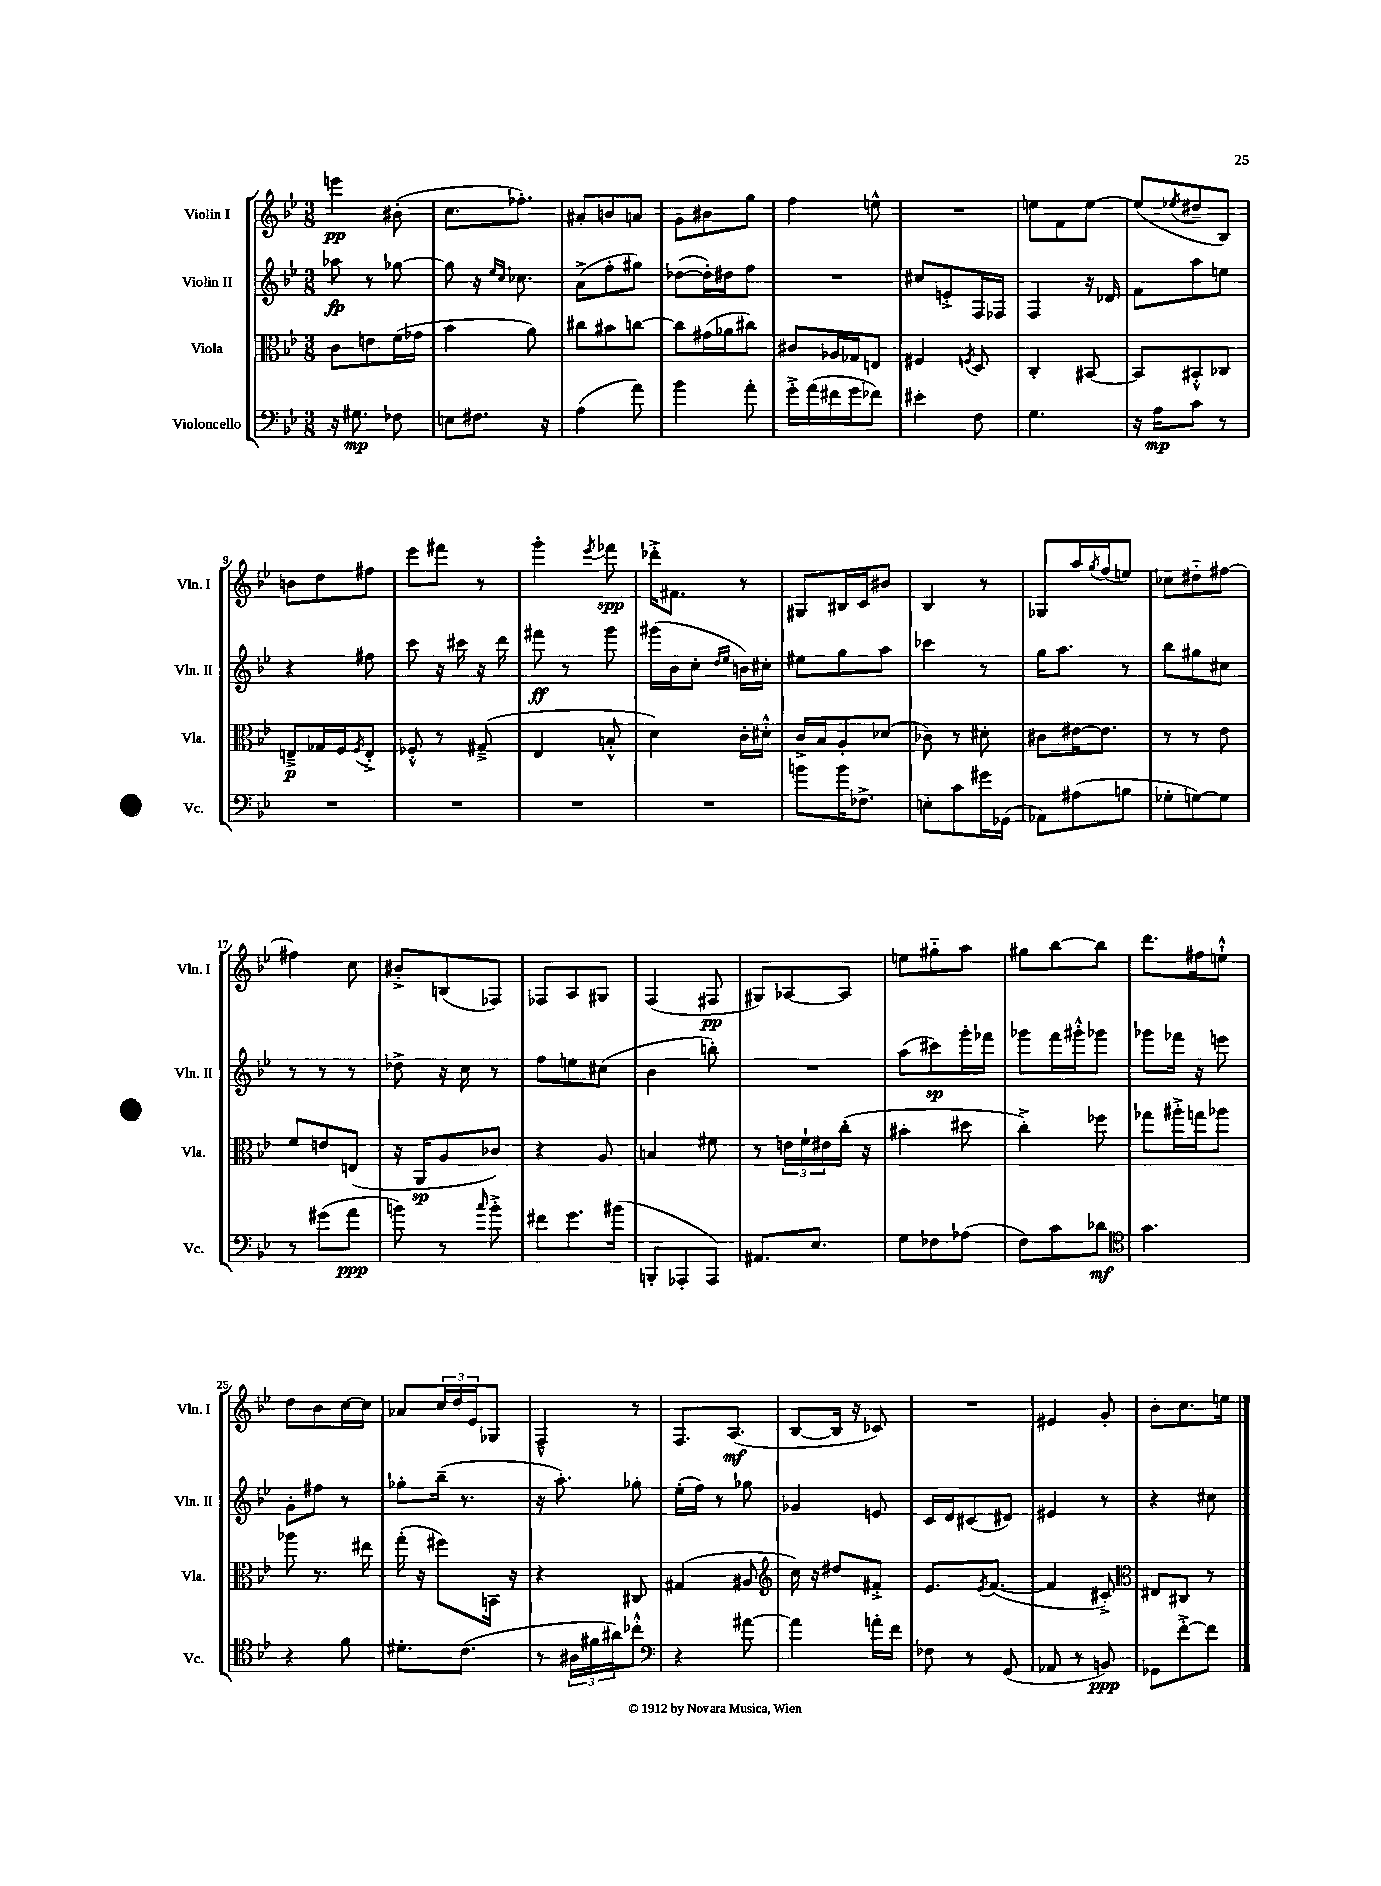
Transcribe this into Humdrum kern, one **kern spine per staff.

**kern	**dynam	**kern	**dynam	**kern	**dynam	**kern	**dynam
*part4	*part4	*part3	*part3	*part2	*part2	*part1	*part1
*staff4	*staff4	*staff3	*staff3	*staff2	*staff2	*staff1	*staff1
*I"Violoncello	*	*I"Viola	*	*I"Violin II	*	*I"Violin I	*
*I'Vc.	*	*I'Vla.	*	*I'Vln. II	*	*I'Vln. I	*
*clefF4	*	*clefC3	*	*clefG2	*	*clefG2	*
*k[b-e-]	*	*k[b-e-]	*	*k[b-e-]	*	*k[b-e-]	*
*M3/8	*	*M3/8	*	*M3/8	*	*M3/8	*
=1	=1	=1	=1	=1	=1	=1	=1
16r	.	8c\L	.	8aa-X\	fp	4eeen\	pp
8.G#X\	mp	.	.	.	.	.	.
.	.	8en\	.	8r	.	.	.
8F-X\	.	(16f\L	.	[8gg-X\	.	(8b#X'\	.
.	.	16g-X\JJ	.	.	.	.	.
=2	=2	=2	=2	=2	=2	=2	=2
8En\L	.	4b-\	.	8gg-\]	.	8.cc\L	.
8.F#X\J	.	.	.	16r	.	.	.
.	.	.	.	16qqee-/LL	.	.	.
.	.	.	.	16qqcc/JJ	.	.	.
.	.	.	.	8.cc-X\	.	8.ff-X'\J)	.
.	.	8a\)	.	.	.	.	.
16r	.	.	.	.	.	.	.
=3	=3	=3	=3	=3	=3	=3	=3
(4A\	.	8cc#X\L	.	(8a^\L	.	8a#X'/L	.
.	.	8b#X\	.	8ff'\	.	8bn/	.
8a\)	.	[8ccn\J	.	8gg#X\J)	.	8an/J	.
=4	=4	=4	=4	=4	=4	=4	=4
4b-\	.	8cc\L]	.	([8dd-X\L	.	8g\L	.
.	.	(16g#X\L	.	16dd-'\L])	.	8b#X\	.
.	.	16a-X\J	.	16dd#X\J	.	.	.
8a'\	.	8cc#X\J)	.	8ff\J	.	8gg\J	.
=5	=5	=5	=5	=5	=5	=5	=5
16g'^\LL	.	8c#X/L	.	4.r	.	4ff\	.
(16a\	.	.	.	.	.	.	.
16f#X\	.	16A-X/L	.	.	.	.	.
16g\J	.	16G-X/J	.	.	.	.	.
8f-X\J)	.	8En/J	.	.	.	8een^^\	.
=6	=6	=6	=6	=6	=6	=6	=6
4e#X'\	.	4F#X/	.	8cc#X/L	.	4.r	.
.	.	.	.	8en'^/	.	.	.
.	.	8qFn/	.	.	.	.	.
8F\	.	8D/	.	16F/L	.	.	.
.	.	.	.	16F-X/JJ	.	.	.
=7	=7	=7	=7	=7	=7	=7	=7
4.G\	.	4C'/	.	4F/	.	8een\L	.
.	.	.	.	.	.	8f\	.
.	.	[8BB#X/	.	16r	.	[8ee\J	.
.	.	.	.	16d-X/	.	.	.
=8	=8	=8	=8	=8	=8	=8	=8
16r	.	8BB#/L]	.	8f\L	.	(8ee/L]	.
16A\KL	mp	.	.	.	.	.	.
.	.	.	.	.	.	8qee-X/	.
8c\J	.	8BB#X'^^/	.	8aa\	.	8dd#X~/	.
8r	.	8C-X/J	.	8een\J	.	8B-/J)	.
!!LO:LB:g=z
=9	=9	=9	=9	=9	=9	=9	=9
4.r	.	8En~^/L	p	4r	.	8bn\L	.
.	.	16G-X/L	.	.	.	8dd\	.
.	.	16F/J	.	.	.	.	.
.	.	8qF/	.	.	.	.	.
.	.	8E'^/J	.	8ff#X\	.	8ff#X\J	.
=10	=10	=10	=10	=10	=10	=10	=10
4.r	.	8F-X'^^/	.	8ccc\	.	8eee-\L	.
.	.	8r	.	16r	.	8fff#X\J	.
.	.	.	.	16ccc#X\	.	.	.
.	.	(8G#X~^/	.	16r	.	8r	.
.	.	.	.	16ddd\	.	.	.
=11	=11	=11	=11	=11	=11	=11	=11
4.r	.	4E-/	.	8fff#X\	ff	4ggg'\	.
.	.	.	.	8r	.	.	.
.	.	.	.	.	.	8qeee-/	.
.	.	8Bn'^^/	.	8ggg\	.	8fff-X\	spp
=12	=12	=12	=12	=12	=12	=12	=12
4.r	.	4d\)	.	(16ggg#X\LL	.	16ddd-X'^\KL	.
.	.	.	.	16b-\J	.	8.f#X\J	.
.	.	.	.	8cc'\J	.	.	.
.	.	.	.	16qqdd/LL	.	.	.
.	.	.	.	16qqee-/JJ	.	.	.
.	.	16c'\LL	.	16bn\LL)	.	8r	.
.	.	16d#X'^^\JJ	.	16cc#X'\JJ	.	.	.
=13	=13	=13	=13	=13	=13	=13	=13
8bn\L	.	16c^/LL	.	8ee#X\L	.	8G#X/L	.
.	.	16B-/J	.	.	.	.	.
16b\K	.	8A'/	.	8gg\	.	16B#X/L	.
8.F-X^\J	.	.	.	.	.	16c/J	.
.	.	(8d-X/J	.	8aa\J	.	8b#X/J	.
=14	=14	=14	=14	=14	=14	=14	=14
8En'\L	.	8c-X\)	.	4ccc-X\	.	4B-/	.
8c\	.	8r	.	.	.	.	.
16g#X\L	.	8d#X'\	.	8r	.	8r	.
(16GG-X\JJ	.	.	.	.	.	.	.
=15	=15	=15	=15	=15	=15	=15	=15
8AA-X\L)	.	8c#X\L	.	16gg\KL	.	8G-X/L	.
.	.	.	.	8.aa\J	.	.	.
(8A#X\	.	[16e#X\K	.	.	.	16aa/L	.
.	.	.	.	.	.	8qgg/	.
.	.	8.e#\J]	.	.	.	(16ff/J	.
8Bn\J	.	.	.	8r	.	8een/J)	.
=16	=16	=16	=16	=16	=16	=16	=16
8G-X'\L	.	8r	.	8bb-\L	.	8cc-X\L	.
[8Gn\)	.	8r	.	8gg#X\	.	8dd#X\	.
8G\J]	.	8e-\	.	8cc#X\J	.	[8ff#X\J	.
!!LO:LB:g=z
=17	=17	=17	=17	=17	=17	=17	=17
8r	.	8f/L	.	8r	.	4ff#X\]	.
(8g#X\L	.	8en/	.	8r	.	.	.
8a\J	ppp	(8En/J	.	8r	.	8cc\	.
=18	=18	=18	=18	=18	=18	=18	=18
8bn\)	.	16r	.	8dd-X^\	.	8b#X'^/L	.
.	.	16AA/KL	sp	.	.	.	.
8r	.	8A/	.	16r	.	(8Bn/	.
.	.	.	.	16cc\	.	.	.
16qqcc/	.	.	.	.	.	.	.
8b'^\	.	8c-X/J)	.	8r	.	8F-X/J)	.
=19	=19	=19	=19	=19	=19	=19	=19
8f#X\L	.	4r	.	8ff\L	.	8F-X/L	.
8.g\	.	.	.	8een\	.	8A/	.
.	.	8A/	.	(8cc#X\J	.	8G#X/J	.
(16b#X\Jk	.	.	.	.	.	.	.
=20	=20	=20	=20	=20	=20	=20	=20
8BBBn'/L	.	4Bn/	.	4b-\	.	(4F/	.
8AAA-X'/	.	.	.	.	.	.	.
8AAA-/J)	.	8f#X\	.	8bbn'\)	.	8F#X/	pp
=21	=21	=21	=21	=21	=21	=21	=21
8.AA#X/L	.	8r	.	4.r	.	8G#X/L)	.
.	.	24en\LL	.	.	.	[8A-X/	.
.	.	24f`\	.	.	.	.	.
8.E-/J	.	.	.	.	.	.	.
.	.	24e#X\	.	.	.	.	.
.	.	(16cc'\JJ	.	.	.	8A-/J]	.
.	.	16r	.	.	.	.	.
=22	=22	=22	=22	=22	=22	=22	=22
8G\L	.	4b#X'\	.	(8aa\L	.	8een\L	.
8F-X\	.	.	.	8ccc#X\)	sp	8gg#X\	.
(8A-X\J	.	8dd#X\	.	16ggg'\L	.	8aa\J	.
.	.	.	.	16fff-X\JJ	.	.	.
=23	=23	=23	=23	=23	=23	=23	=23
8F\L)	.	4cc'^\)	.	8ggg-X\L	.	8gg#X\L	.
8c\	.	.	.	16fff\L	.	[8bb-\	.
.	.	.	.	16ggg#X'^^\J	.	.	.
8d-X\J	mf	8ff-X\	.	8ggg-X\J	.	8bb-\J]	.
=24	=24	=24	=24	=24	=24	=24	=24
*clefC4	*	*	*	*	*	*	*
4.g\	.	8gg-X\L	.	8ggg-X\L	.	8.ddd\L	.
.	.	16aa#X'^\L	.	16fff-X\Jk	.	.	.
.	.	16ggn\J	.	16r	.	16ff#X\k	.
.	.	8aa-X\J	.	8eeen\	.	8een`^^\J	.
!!LO:LB:g=z
=25	=25	=25	=25	=25	=25	=25	=25
4r	.	8aa-X\	.	8g'\L	.	8dd\L	.
.	.	8.r	.	8ff#X\J	.	8b-\	.
8f\	.	.	.	8r	.	[16cc\L	.
.	.	16ee#X\	.	.	.	16cc\JJ]	.
=26	=26	=26	=26	=26	=26	=26	=26
8.d#X'\L	.	(16gg'\	.	8gg-X'\L	.	8a-X/L	.
.	.	16r	.	.	.	.	.
.	.	8ff#X\L)	.	(16bb-~\Jk	.	24cc/L	.
.	.	.	.	.	.	24dd/	.
(8.c\J	.	.	.	8.r	.	.	.
.	.	.	.	.	.	24e-/J	.
.	.	16BBn\Jk	.	.	.	8G-X/J	.
.	.	16r	.	.	.	.	.
=27	=27	=27	=27	=27	=27	=27	=27
8r	.	4r	.	16r	.	4F~^^/	.
.	.	.	.	8.aa'\)	.	.	.
24A#X\LL	.	.	.	.	.	.	.
24f#X\	.	.	.	.	.	.	.
24a#X\J)	.	.	.	.	.	.	.
8cc-X'^^\J	.	8C#X/	.	8gg-X'\	.	8r	.
=28	=28	=28	=28	=28	=28	=28	=28
*clefF4	*	*	*	*	*	*	*
4r	.	(4G#X/	.	(16ee-'\LL	.	8.F/L	.
.	.	.	.	16ff\JJ)	.	.	.
.	.	.	.	8r	.	.	.
.	.	.	.	.	.	(8.A/J	mf
[8a#X\	.	8A#X/	.	8gg-X\	.	.	.
=29	=29	=29	=29	=29	=29	=29	=29
*	*	*clefG2	*	*	*	*	*
4a#\]	.	16cc\)	.	4g-X/	.	[8B-/L	.
.	.	16r	.	.	.	.	.
.	.	8dd#X/L	.	.	.	16B-/Jk]	.
.	.	.	.	.	.	16r	.
16an'\LL	.	8f#X'^/J	.	8en/	.	8c-X/)	.
16f\JJ	.	.	.	.	.	.	.
=30	=30	=30	=30	=30	=30	=30	=30
8F-X\	.	8.e-/L	.	16c/LL	.	4.r	.
.	.	.	.	16d/J	.	.	.
8r	.	.	.	(8c#X/	.	.	.
.	.	8qe-/	.	.	.	.	.
.	.	([8.f/J	.	.	.	.	.
(8GG/	.	.	.	8d#X/J)	.	.	.
=31	=31	=31	=31	=31	=31	=31	=31
8AA-X/	.	4f/]	.	4e#X/	.	4e#X/	.
8r	.	.	.	.	.	.	.
8BBn/)	ppp	8c#X'^/)	.	8r	.	8g'/	.
=32	=32	=32	=32	=32	=32	=32	=32
*	*	*clefC3	*	*	*	*	*
8GG-X\L	.	8E#X/L	.	4r	.	8b-'\L	.
[8f'^\	.	8C#X/J	.	.	.	8.cc\	.
8f\J]	.	8r	.	8cc#X\	.	.	.
.	.	.	.	.	.	16een\Jk	.
==	==	==	==	==	==	==	==
*-	*-	*-	*-	*-	*-	*-	*-
